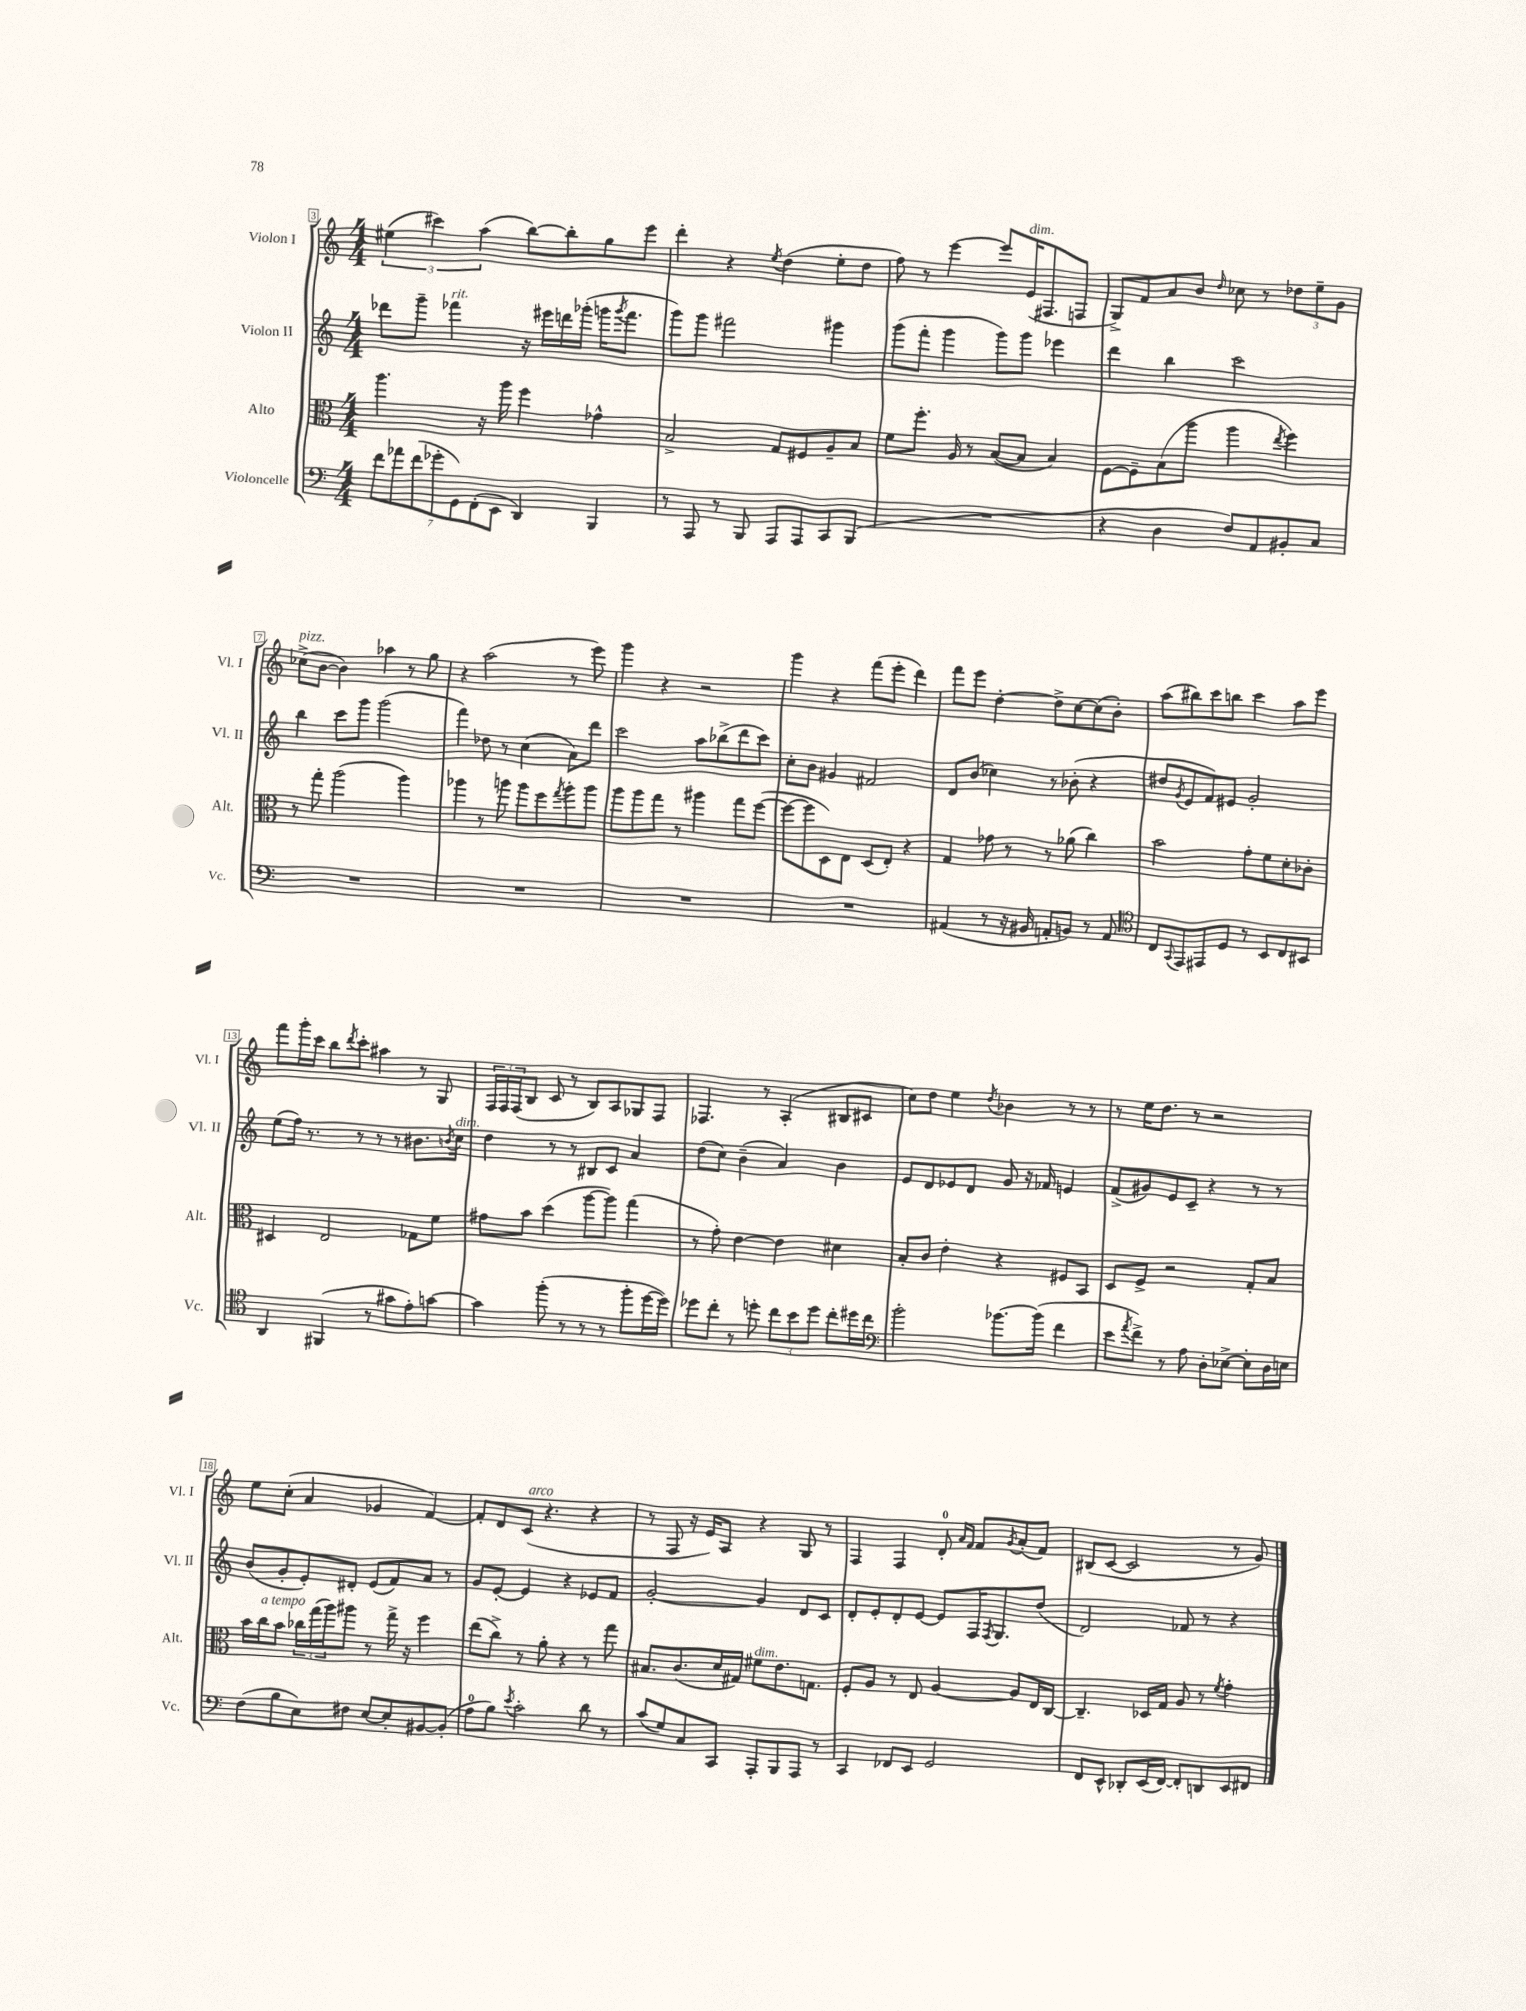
<<
\new StaffGroup <<
\new Staff = "s0" \with { instrumentName = "Violon I" shortInstrumentName = "Vl. I" } {
    \clef treble \key c \major \numericTimeSignature \time 4/4
    \tuplet 3/2 { eis''4( cis'''4) a''4( } b''8~) b''8-. g''8 e'''8 |
    d'''4-. r4 \acciaccatura { e''8 } d''4( e''8-. d''8 |
    f''8) r8 e'''4~ e'''8 e'16^\markup { \italic "dim." }( fis8. f8 |
    g8->) f'8 a'8 b'8 \grace { d''16 } ces''8 r8 \tuplet 3/2 { des''8 e''8-- g'8 } |
    ces''8->^\markup { \italic "pizz." }( b'8~ b'4) aes''4 r8 g''8 |
    r4 a''2( r8 e'''8) |
    g'''4 r4 r2 |
    g'''4 r4 f'''8( e'''8-. d'''4) |
    f'''8 e'''8 d''4~-. d''8-> c''8~ c''8( b'8-.) |
    a''8( bis''8) c'''8 b''8 c'''4 a''8 e'''8 |
    f'''8 g'''16-. c'''16 b''8 \acciaccatura { d'''8 } c'''8-. ais''4 r8 g8 |
    \tuplet 3/2 { f16 f16 f16( } b8 c'8 r8 b8) a8 ges8 f8 |
    fes4. r8 a4-.( bis8 cis'8 |
    c''8) d''8 e''4 \acciaccatura { d''8 } bes'4 r8 r8 |
    r8 e''16 d''8. r8 r2 |
    e''8 c''8-.( a'4 ges'4 f'4~) |
    f'8-. d'8 c'8^\markup { \italic "arco" }( r4. r4 |
    r8 f8 r16 e'16) a8 r4 g8 r8 |
    f4 f4 d'8-0-. \grace { a'16 f'16 } f'8 \acciaccatura { g'8 } a'8-.( f'8) |
    bis8( c'8~ c'2 r8 g'8) \bar "|." |
}
\new Staff = "s1" \with { instrumentName = "Violon II" shortInstrumentName = "Vl. II" } {
    \clef treble \key c \major \numericTimeSignature \time 4/4
    des'''8 g'''8-- fes'''4^\markup { \italic "rit." } r16 eis'''16 d'''16 ges'''16-.( g'''16 \acciaccatura { g'''8 } fes'''8. |
    g'''8) g'''8 fis'''2 gis'''4 |
    g'''8( f'''8-. g'''4 g'''8) g'''8 ees'''4 |
    d'''4 b''4 c'''2 |
    b''4 c'''8 g'''8 g'''2( |
    f'''4) des''8 r8 c''4( a'8) d'''8 |
    c'''2 a''8 bes''8->( d'''8 c'''8) |
    c''8-. b'8 gis'4 fis'2 |
    d'8 b'8( ces''4) r8 bes'8-.( r4 |
    dis''8 \acciaccatura { g'8 } e'8 f'8) eis'8 g'2-. |
    e''8( f''16) r8. r8 r8 r8 bis'8. \acciaccatura { b'8 } c''16^\markup { \italic "dim." } |
    d''4 r8 r8 bis8 c'8 a'4 |
    d''8( c''8) b'4--( a'4) b'4 |
    e'8 d'8 ees'8 d'8 g'8 r16 fes'16 e'4 |
    f'8->( gis'8) e'8 c'8-- r4 r8 r8 |
    b'8( g'8-. e'8-.) dis'8-. e'8( f'8) a'8 r8 |
    g'8 e'8~-. e'4 r4 ees'8 f'8 |
    g'2~-. g'4 d'8 c'8 |
    d'8-. e'8-. d'8-. e'8~ e'8 f16 \acciaccatura { f8 } g8. d''8( |
    d'2) fes'8 r8 r4 \bar "|." |
}
\new Staff = "s2" \with { instrumentName = "Alto" shortInstrumentName = "Alt." } {
    \clef alto \key c \major \numericTimeSignature \time 4/4
    a''4. r16 a''16 f''4 ges'4-^ |
    b2-> g8 fis8 a8-- b8 |
    f'8 f''8.-. a16 r8 b8~( b8 b4) |
    f8~ f8-- b8( a''8 a''4 \acciaccatura { e''8 } f''4) |
    r8 g''8-. a''2( a''4) |
    aes''4 r8 a''8 a''8 f''8 \acciaccatura { g''8 } a''8-. a''8 |
    a''8 a''8 g''8 r8 ais''4 g''8 f''8~( |
    f''8~ f''8 d8) e8 d8( e8-.) r4 |
    g4 ges'8 r8 r8 aes'8( c''4) |
    b'2 g'8-. f'8 d'8-. ces'8-. |
    dis4 e2 ges8 f'8 |
    gis'8 b'8 d''4( a''8~ a''8) g''4( |
    r8 g'8-.) e'4~ e'4 dis'4 |
    b8-. c'8 e'4-. r4 fis8 b,8 |
    d8 f8-> r2 g8-. b8 |
    b'16 c''16^\markup { \italic "a tempo" } b'8 \tuplet 3/2 { ces''16 g''16( a''16) } ais''8 r8 g''16-> r16 f''4 |
    e''8( c''8->) r8 a'8-. r4 r8 g''8 |
    bis8. c'8.( d'16 gis16) fis'8^\markup { \italic "dim." } e'8. g8. |
    f8-. a8 r8 e8 a4~ a8 e16 c16~ |
    c4.-- des16 g16 a8 r8 \acciaccatura { f'8 } g'4-. \bar "|." |
}
\new Staff = "s3" \with { instrumentName = "Violoncelle" shortInstrumentName = "Vc." } {
    \clef bass \key c \major \numericTimeSignature \time 4/4
    \tuplet 7/4 { f'8 aes'8 f'8( ges'8-. g,8) f,8-.( e,8 } d,4) b,,4 |
    r8 a,,8 r8 b,,8 a,,8 a,,8 c,8 b,,8( |
    R1 |
    r4 d4 f8) a,8 bis,8-. c8 |
    R1 |
    R1 |
    R1 |
    R1 |
    ais,4( r8 r16 bis,16 a,8-. b,8) r8 a,8 |
    \clef tenor c8 \appoggiatura { g,8 } e,8 eis,8 d8 r8 b,8 c8 bis,8 |
    a,4 fis,4( r8 gis'8 e'8-.) g'8~ |
    g'4 f''8-.( r8 r8 r8 f''8-. d''16~ d''16) |
    des''8 c''8-. r8 d''8-. \tuplet 3/2 { c''8 b'8 d''8 } c''8-. dis''16 c''16 |
    \clef bass b'2-. bes'8.~ bes'16( f'4 |
    e'8 \acciaccatura { a'8 } f'8->) r8 a8 d8-. ees8~-> ees8-. d16 e16 |
    f8( b8 e8) fis8 e8~ e8-. bis,8~ bis,8-.( |
    a8-0 b8) \acciaccatura { e'8 } c'2-. d'8 r8 |
    c'8( g8) c8 c,8 a,,8-. b,,8 a,,8 r8 |
    c,4 fes,8 e,8 g,2 |
    f,8 e,8-^ des,8-. e,16( f,16~) f,8-. d,8 e,8 fis,8 \bar "|." |
}
>>
>>
\layout { \context { \Score currentBarNumber = #3 \override BarNumber.stencil = #(make-stencil-boxer 0.1 0.3 ly:text-interface::print) } }
